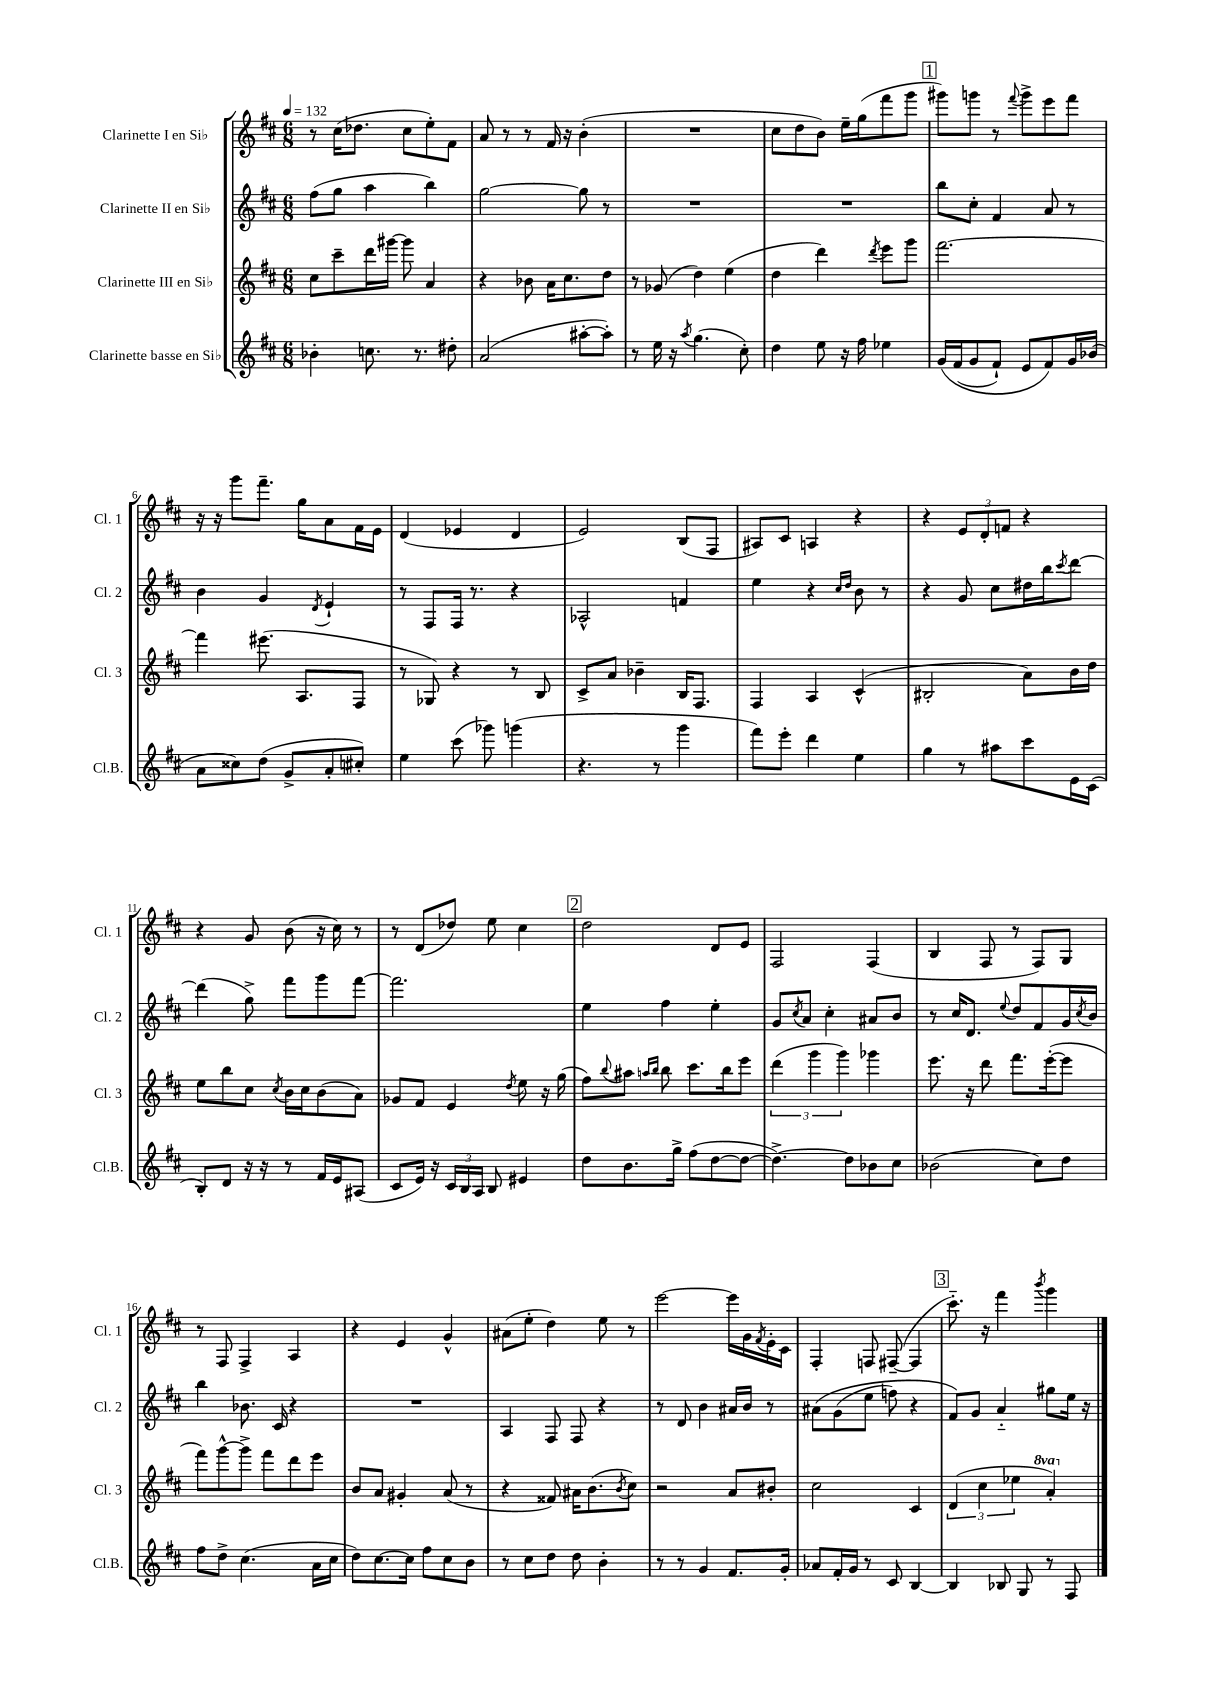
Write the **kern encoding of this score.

**kern	**kern	**kern	**kern
*part4	*part3	*part2	*part1
*staff4	*staff3	*staff2	*staff1
*I"Clarinette basse en Si♭	*I"Clarinette III en Si♭	*I"Clarinette II en Si♭	*I"Clarinette I en Si♭
*I'Cl.B.	*I'Cl. 3	*I'Cl. 2	*I'Cl. 1
*clefG2	*clefG2	*clefG2	*clefG2
*k[f#c#]	*k[f#c#]	*k[f#c#]	*k[f#c#]
*M6/8	*M6/8	*M6/8	*M6/8
*MM132	*MM132	*MM132	*MM132
=1	=1	=1	=1
4b-X'\	8cc#\L	(8ff#\L	8r
.	8ccc#~\	8gg\J	(16cc#\KL
.	.	.	8.dd-X\J
8.ccn\	16ddd\L	4aa\	.
.	[16ggg#X\JJ	.	.
.	8ggg#\]	.	8cc#\L
8.r	.	.	.
.	4a/	4bb\)	8ee'\)
8dd#X'\	.	.	8f#\J
=2	=2	=2	=2
(2a/	4r	[2gg\	8a/
.	.	.	8r
.	8b-X\	.	8r
.	16a\KL	.	16f#/
.	8.cc#\	.	16r
[8aa#X'\L	.	8gg\]	(4b'\
8aa#'\J])	8dd\J	8r	.
=3	=3	=3	=3
8r	8r	2.r	2.r
16ee\	(8g-X/	.	.
16r	.	.	.
8qaa/	.	.	.
(4.gg\	4dd\)	.	.
.	(4ee\	.	.
8cc#'\)	.	.	.
=4	=4	=4	=4
4dd\	4dd\	2.r	8cc#\L
.	.	.	8dd\
8ee\	4ddd\)	.	8b\J)
16r	.	.	16ee~\LL
16ff#\	.	.	(16gg\J
.	8qddd/	.	.
4ee-X\	8eee\L	.	8fff#\
.	8ggg\J	.	8ggg\J
!!LO:REH:place=s1:t=1
=5	=5	=5	=5
(16g/LL	[2.fff#\	8bb\L	8ggg#X\L)
(16f#/J	.	.	.
8g/	.	8cc#'\J	8gggn\J
8f#`/J)	.	4f#/	8r
.	.	.	8qqfff#/
8e/L	.	.	8ggg^\L
8f#/)	.	8a/	8eee\
16g/L	.	8r	8fff#\J
(16b-X/JJ	.	.	.
!!LO:LB:g=z
=6	=6	=6	=6
8a\L	4fff#\]	4b\	16r
.	.	.	16r
8cc##X\)	.	.	8ggg\L
(8dd\J	(8.eee#X\	4g/	8.fff#~\J
8g^/L	.	.	.
.	8.A/L	.	16gg\KL
.	.	8qd/	.
8a'/	.	4e`/	8a\
8cc#X'/J)	8F#/J	.	16f#\L
.	.	.	16e\JJ
=7	=7	=7	=7
4ee\	8r	8r	(4d/
.	8G-X/)	8F#/L	.
(8ccc#\	4r	16F#/Jk	4e-X/
.	.	8.r	.
8ggg-X\)	.	.	.
(4gggn\	8r	4r	4d/
.	8B/	.	.
=8	=8	=8	=8
4.r	8c#^/L	2A-X^^/	2e/)
.	8a/J	.	.
.	4b-X~\	.	.
8r	.	.	.
4ggg\	16B/KL	4fn/	(8B/L
.	8.F#/J	.	.
.	.	.	8F#/J
=9	=9	=9	=9
8fff#\L)	4F#/	4ee\	8A#X/L)
8eee'\J	.	.	8c#/J
4ddd\	4A/	4r	4An/
.	.	16qqcc#/LL	.
.	.	16qqdd/JJ	.
4ee\	(4c#^^/	8b\	4r
.	.	8r	.
=10	=10	=10	=10
4gg\	2B#X'/	4r	4r
8r	.	8g/	12e/L
.	.	.	12d'/
8aa#X\L	.	8cc#\L	.
.	.	.	12fn/J
8ccc#\	8a\L)	16dd#X\L	4r
.	.	16bb\J	.
.	.	8qccc#/	.
16e\L	16b\L	[8ddd\J	.
(16c#\JJ	16dd\JJ	.	.
!!LO:LB:g=z
=11	=11	=11	=11
8B'/L)	8ee\L	(4ddd\]	4r
8d/J	8bb\	.	.
16r	8cc#\J	8gg^\)	8g/
16r	.	.	.
.	8qcc#/	.	.
8r	16b\LL	8fff#\L	(8b\
.	16cc#\J	.	.
16f#/LL	(8b\	8ggg\	16r
16e/J	.	.	16cc#\)
(8A#X/J	8a\J)	[8fff#\J	8r
=12	=12	=12	=12
8c#/L	8g-X/L	2.fff#\]	8r
16e/Jk)	8f#/J	.	(8d/L
16r	.	.	.
24c#/LL	4e/	.	8dd-X/J)
24B/	.	.	.
24A/JJ	.	.	.
8B/	.	.	8ee\
.	8qdd/	.	.
4e#X/	8ee\	.	4cc#\
.	16r	.	.
.	(16gg\	.	.
!!LO:REH:place=s1:t=2
=13	=13	=13	=13
8dd\L	8ff#\L)	4ee\	2dd\
.	8qqbb/	.	.
8.b\	8aa#X\J	.	.
.	16qqaan/LL	.	.
.	16qqbb/JJ	.	.
.	8bb\	4ff#\	.
16gg^\Jk	.	.	.
(8ff#\L	8.ccc#\L	.	.
[8dd\	.	4ee'\	8d/L
.	16bb\k	.	.
8dd\J_	8eee\J	.	8e/J
=14	=14	=14	=14
4.dd^\_)	(6ddd\	8g/L	2F#/
.	.	8qcc#/	.
.	.	8a/J	.
.	6ggg\	.	.
.	.	4cc#'\	.
.	6ggg\)	.	.
8dd\L]	.	.	.
8b-X\	4ggg-X\	8a#X/L	(4F#/
8cc#\J	.	8b/J	.
=15	=15	=15	=15
(2b-X\	8.eee\	8r	4B/
.	.	16cc#/KL	.
.	16r	8.d/J	.
.	8ddd\	.	8F#/
.	.	8qqee/	.
.	8.fff#\L	8dd/L	8r
8cc#\L)	.	8f#/	8F#/L)
.	([16eee'\k	.	.
8dd\J	8eee\J]	16g/L	8G/J
.	.	8qcc#/	.
.	.	16b/JJ	.
!!LO:LB:g=z
=16	=16	=16	=16
8ff#\L	8fff#\L)	4bb\	8r
8dd^\J	[8ggg^^\	.	8F#/
(4.cc#\	8ggg^\J]	8.b-X\	4F#^/
.	8fff#\L	.	.
.	.	16c#/	.
.	8ddd\	4r	4A/
16a\LL	8eee\J	.	.
16cc#\JJ	.	.	.
=17	=17	=17	=17
8dd\L)	8b/L	2.r	4r
[8.cc#\	8a/J	.	.
.	4g#X'/	.	4e/
16cc#\Jk]	.	.	.
8ff#\L	.	.	.
8cc#\	(8a/	.	4g^^/
8b\J	8r	.	.
=18	=18	=18	=18
8r	4r	4A/	(8a#X\L
8cc#\L	.	.	8ee'\J
8dd\J	8f##X/)	8F#/	4dd\)
8dd\	16a#X\KL	8F#/	.
.	(8.b\	.	.
4b'\	.	4r	8ee\
.	8qb/	.	.
.	8cc#\J)	.	8r
=19	=19	=19	=19
8r	2r	8r	[2eee\
8r	.	8d/	.
4g/	.	4b\	.
8.f#/L	8a/L	16a#X/LL	16eee\LL]
.	.	16b/JJ	16g\
.	.	.	8qf#/
.	8b#X'/J	8r	16e'\
16g'/Jk	.	.	16c#\JJ
=20	=20	=20	=20
8a-X/L	2cc#\	(8a#X\L	4F#'/
16f#'/L	.	(8g\	.
16g/JJ	.	.	.
8r	.	8ee\J	8Fn/
8c#/	.	8ffn\)	([8F#X~/
[4B/	4c#/	4r	4F#/]
!!LO:REH:place=s1:t=3
=21	=21	=21	=21
4B/]	(6d/	8f#/L)	8.ccc#\)
.	.	8g/J	.
.	6cc#\	.	.
.	.	.	16r
8B-X/	.	4a/	4fff#\
.	6ee-X\	.	.
8G/	.	.	.
.	.	.	8qbbb/
*	*8va	*	*
8r	4aa'/)	8gg#X\L	4ggg\
8F#/	.	16ee\Jk	.
.	.	16r	.
*	*X8va	*	*
==	==	==	==
*-	*-	*-	*-
